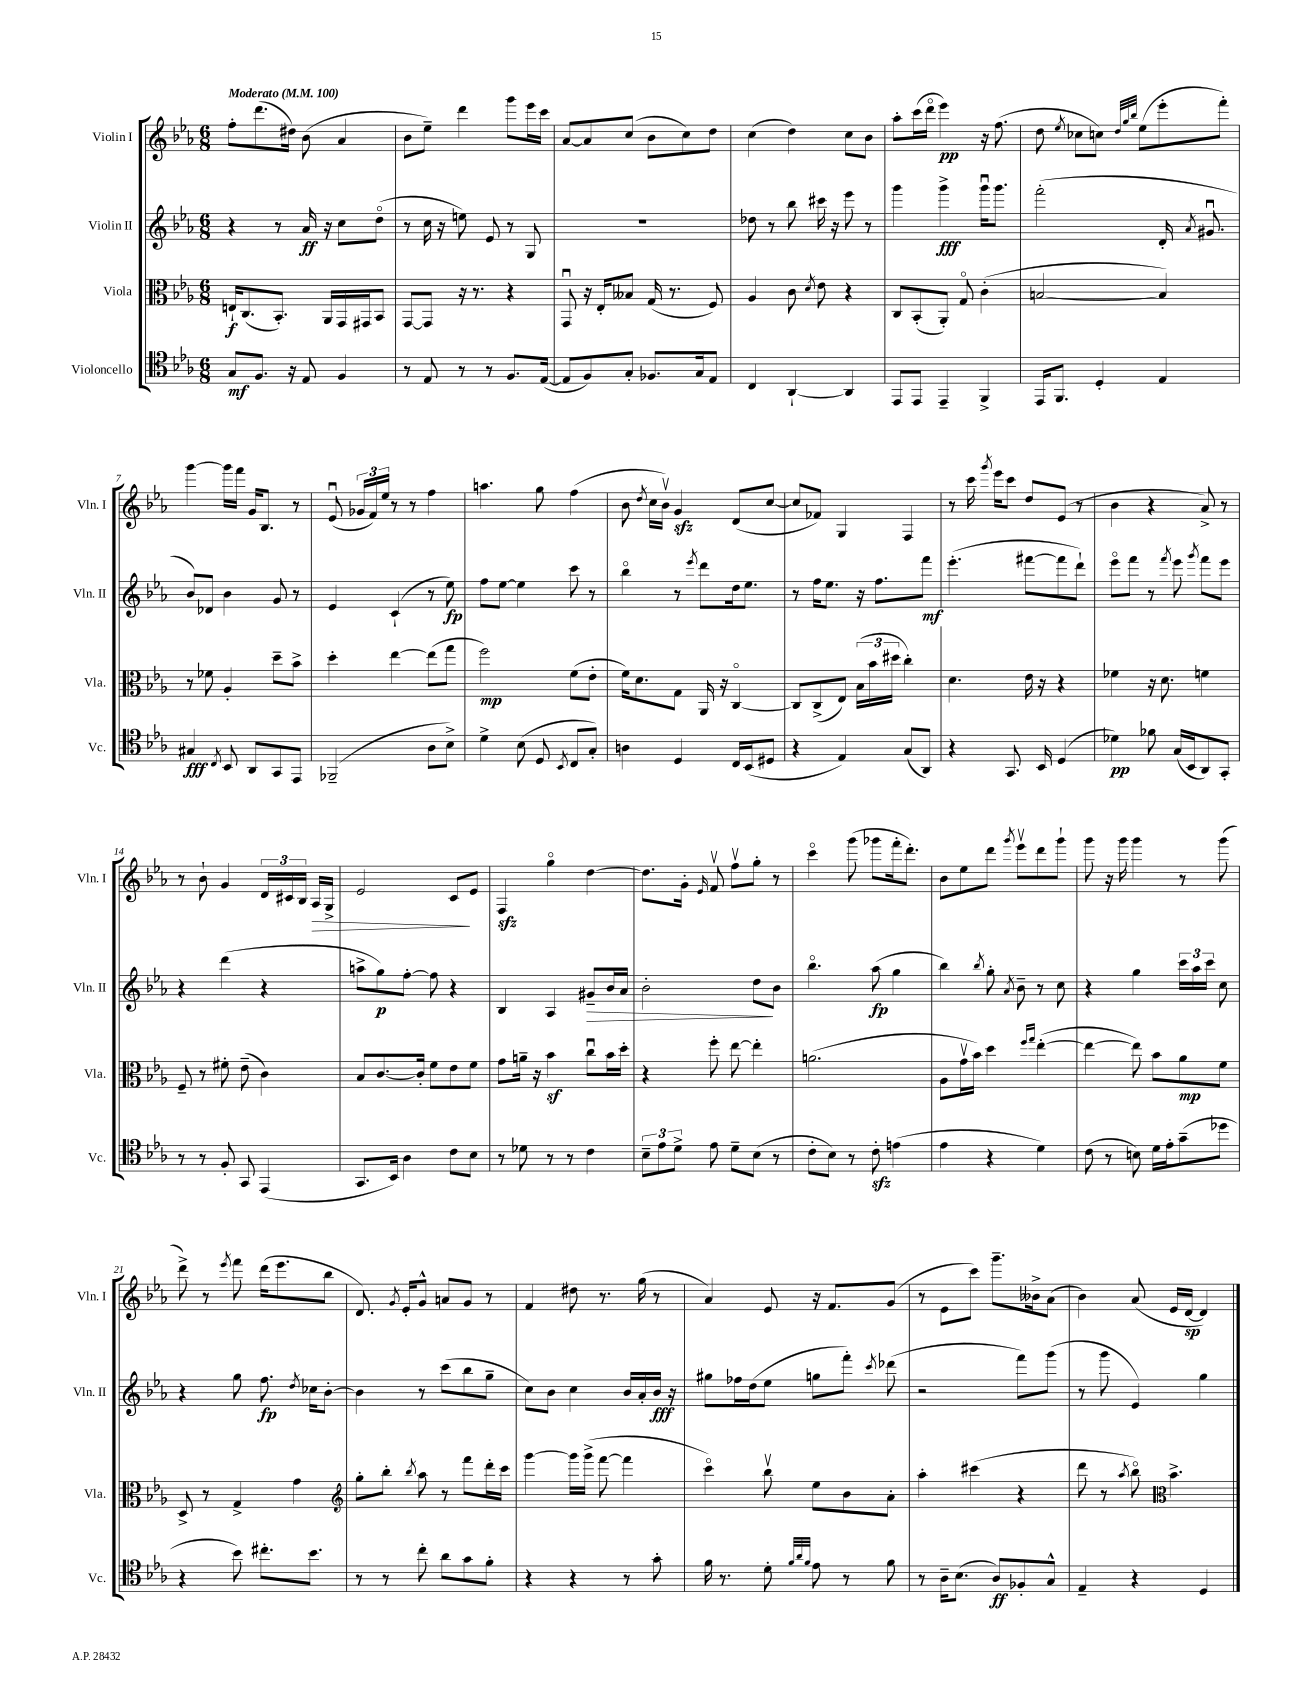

**kern	**kern	**kern	**kern
*staff4	*staff3	*staff2	*staff1
*clefC4	*clefC3	*clefG2	*clefG2
*k[b-e-a-]	*k[b-e-a-]	*k[b-e-a-]	*k[b-e-a-]
*M6/8	*M6/8	*M6/8	*M6/8
*MM100	*MM100	*MM100	*MM100
8G	16E`	4r	8ff'
.	(8.C	.	.
8.F	.	.	(8.ddd
.	8.BB-')	8r	.
16r	.	.	16dd#)
8E-	.	16a-	(8b-
.	16AA-	16r	.
4F	16GG	8cc	4a-
.	16GG#	.	.
.	8BB-	(8ddo	.
=	=	=	=
8r	[8GG	8r	8b-
8E-	8GG]	16cc	8ee-~)
.	.	16r	.
8r	16r	8ee)	4ddd
.	8.r	.	.
8r	.	8e-	.
8.F	4r	8r	8ggg
.	.	8G	16eee-
([16E-	.	.	16ccc
=	=	=	=
8E-]	8GGu	2.r	[8a-
8F)	16r	.	8a-]
.	16E-'	.	.
8G'	8B--	.	(8cc
8.F-	(16G	.	8b-
.	8.r	.	.
.	.	.	8cc)
16G	.	.	.
8E-	8F)	.	8dd
=	=	=	=
4C	4A-	8dd-	(4cc
.	.	8r	.
[4AA-`	8c	8bb-	4dd)
.	8qd	.	.
.	8e-	16ccc#	.
.	.	16r	.
4AA-]	4r	8eee-	8cc
.	.	8r	8b-
=	=	=	=
8EE-	8C	4ggg	8aa-'
8EE-	(8BB-'	.	(16ccc
.	.	.	16dddo
4EE-~	8AA-')	4ggg^	4eee-)
.	8Go	.	.
4FF^	(4c'	16gggu	16r
.	.	8.ggg	(8.ff
=	=	=	=
16EE-	[2B	(2fff'	8dd
8.FF	.	.	.
.	.	.	8qee-
.	.	.	8cc-
4D'	.	.	8cc)
.	.	.	32qqdd
.	.	.	32qqgg
.	.	.	32qqbb-
.	.	.	(8ee-
4E-	4B])	16d'	8eee-'
.	.	8qa-	.
.	.	8.g#u	.
.	.	.	8fff')
=	=	=	=
4G#	8r	8b-)	[4ggg
.	8f-	8d-	.
8qC	.	.	.
8BB-	4A-'	4b-	16ggg]
.	.	.	16fff
8AA-	.	.	16g
.	.	.	8.B-
8GG	8dd~	8g	.
8EE-	8b-^	8r	8r
=	=	=	=
(2FF-~	4dd'	4e-	(8e-u
.	.	.	24g-
.	.	.	24f)
.	.	.	24ee-
.	[4ee-	(4c`	8r
.	.	.	8r
8A-	(8ee-]	8r	4ff
8B-^)	8gg	8ee-)	.
=	=	=	=
4d^	2ff)	8ff	4.aa
.	.	[8ee-	.
(8B-	.	4ee-]	.
8D	.	.	8gg
8qBB-	.	.	.
8C	(8f	8ccc	(4ff
8G')	8e-'	8r	.
=	=	=	=
4A	16f)	4bb-o	8b-
.	8.d	.	.
.	.	.	8qdd
.	.	.	16cc
.	.	.	16b-v)
4D	8G	8r	4g
.	.	8qeee-	.
.	16AA-	8ddd	.
.	16r	.	.
16C	[4Co	16dd	(8d
(16BB-	.	8.ee-	.
8D#	.	.	[8cc
=	=	=	=
4r	8C]	8r	8cc]
.	(8C^	16ff	8f-)
.	.	8.ee-	.
4E-)	8E-)	.	4G
.	(24B-	16r	.
.	24b-	.	.
.	.	8.ff	.
.	24dd#	.	.
(8G	4cc')	.	4F
8AA-)	.	8fff	.
=	=	=	=
4r	4.d	(4.eee-'	8r
.	.	.	16ccc
.	.	.	8qggg
.	.	.	16eee-
8.GG	.	.	8ccc
.	16e-	[8fff#	8dd
16BB-	16r	.	.
(4D	4r	8fff#]	(8e-
.	.	8ddd`)	8r
=	=	=	=
4d-)	4f-	8eee-o	4b-
.	.	8fff	.
8f-	16r	8r	4r
.	8.d	.	.
.	.	8qfff	.
(16G	.	8eee-	.
16BB-	.	.	.
.	.	8qggg	.
8AA-)	4f	8fff	8a-^)
8GG'	.	8eee-	8r
=	=	=	=
8r	8F~	4r	8r
8r	8r	.	8b-`
8F'	8f#'	(4ddd	4g
8GG	(8e-~	.	.
(4EE-	4c)	4r	24d
.	.	.	24c#
.	.	.	24B-
.	.	.	16A-
.	.	.	16G^
=	=	=	=
8.GG	8B-	8aa^	2e-
.	[8.c	8gg)	.
16BB-)	.	.	.
4A-	.	[8ff'	.
.	16c']	.	.
.	8f	8ff]	.
8c	8e-	4r	8c
8B-	8f	.	8e-
=	=	=	=
8r	8g	4B-	4F
8d-	16a~	.	.
.	16r	.	.
8r	4b-	4A-	4ggo
8r	.	.	.
4c	8ccu	8g#~	[4dd
.	16b-	16b-	.
.	16dd'	16a-	.
=	=	=	=
12B-~	4r	2b-'	8.dd]
12e-	.	.	.
12d^	.	.	.
.	.	.	16g'
.	.	.	16qqe-
8e-	8ff'	.	8fv
8d~	[8ee-	.	8ffv
(8B-	4ee-']	8dd	8gg'
8r	.	8b-	8r
=	=	=	=
8c'	(2.a	4.bb-o	4ccco
8B-)	.	.	.
8r	.	.	(8ggg
8c'	.	(8aa-	8ggg-
(4e	.	4gg	16fff'
.	.	.	8.ddd')
=	=	=	=
4e-	8A-	4bb-)	8b-
.	16gv	.	8ee-
.	16b-)	.	.
.	.	8qbb-	.
4r	4dd	8gg'	8ddd
.	.	8qa-	8qggg
.	.	8b-~	8eee-v
.	16qqff	.	.
.	16qqgg	.	.
4d)	([4ee-'	8r	8ddd
.	.	8cc	8ggg`
=	=	=	=
(8c	4ee-_	4r	8ggg
8r	.	.	16r
.	.	.	16ggg
8B)	8ee-])	4gg	4ggg
16d	8b-	.	.
16e-'	.	.	.
(8g~	8a-	24ccc	8r
.	.	24aa-	.
.	.	24ccc	.
8dd-	8f	8cc	(8ggg
=	=	=	=
4r	8D^	4r	8ddd^)
.	8r	.	8r
.	.	.	8qeee-
8b-)	4G^	8gg	8fff
8.cc#'	.	8.ff	(16ddd
.	.	.	8.eee-
.	4g	.	.
.	.	8qdd	.
8.b-	.	16cc-	.
.	.	[8b-'	8bb-
=	=	=	=
*	*clefG2	*	*
8r	8gg'	4b-]	8.d)
8r	8bb-'	.	.
.	.	.	8qg
.	.	.	16e-'
.	8qbb-	.	.
8cc'	8aa-	8r	8g^^
8a-	8r	(8ccc	8a
8g	8fff	8bb-	8g
8f'	16ddd'	8gg~	8r
.	16ccc	.	.
=	=	=	=
4r	[4ggg	8cc)	4f
.	.	8b-	.
4r	16ggg]	4cc	8dd#
.	(16ggg^	.	.
.	[8fff	.	8.r
8r	4fff]	16b-	.
.	.	16a-'	(16gg
8g'	.	16b-	8r
.	.	16r	.
=	=	=	=
16f	4ccco)	8gg#	4a-)
8.r	.	.	.
.	.	16ff-	.
.	.	(16dd	.
8d'	8bb-v	8ee-	8e-
32qqf	.	.	.
32qqa-	.	.	.
32qqf	.	.	.
8e-	8ee-	8gg	16r
.	.	.	8.f
8r	8b-	8fff')	.
.	.	8qccc	.
8f	8a-'	(8ddd-	(8g
=	=	=	=
8r	4aa-'	2r	8r
16A-~	.	.	8e-
(8.B-	.	.	.
.	(4ccc#	.	8ccc)
8A-)	.	.	8.ggg~
8F-'	4r	8fff)	.
.	.	.	16b--^
8G^^	.	(8ggg	(8a-
=	=	=	=
4E-~	8ddd	8r	4b-)
.	8r	8ggg	.
.	8qaa-	.	.
4r	8bb-o)	4e-)	(8a-
*	*clefC3	*	*
.	4.b-^	.	16e-
.	.	.	[16d
4D	.	4gg	4d])
==	==	==	==
*-	*-	*-	*-
